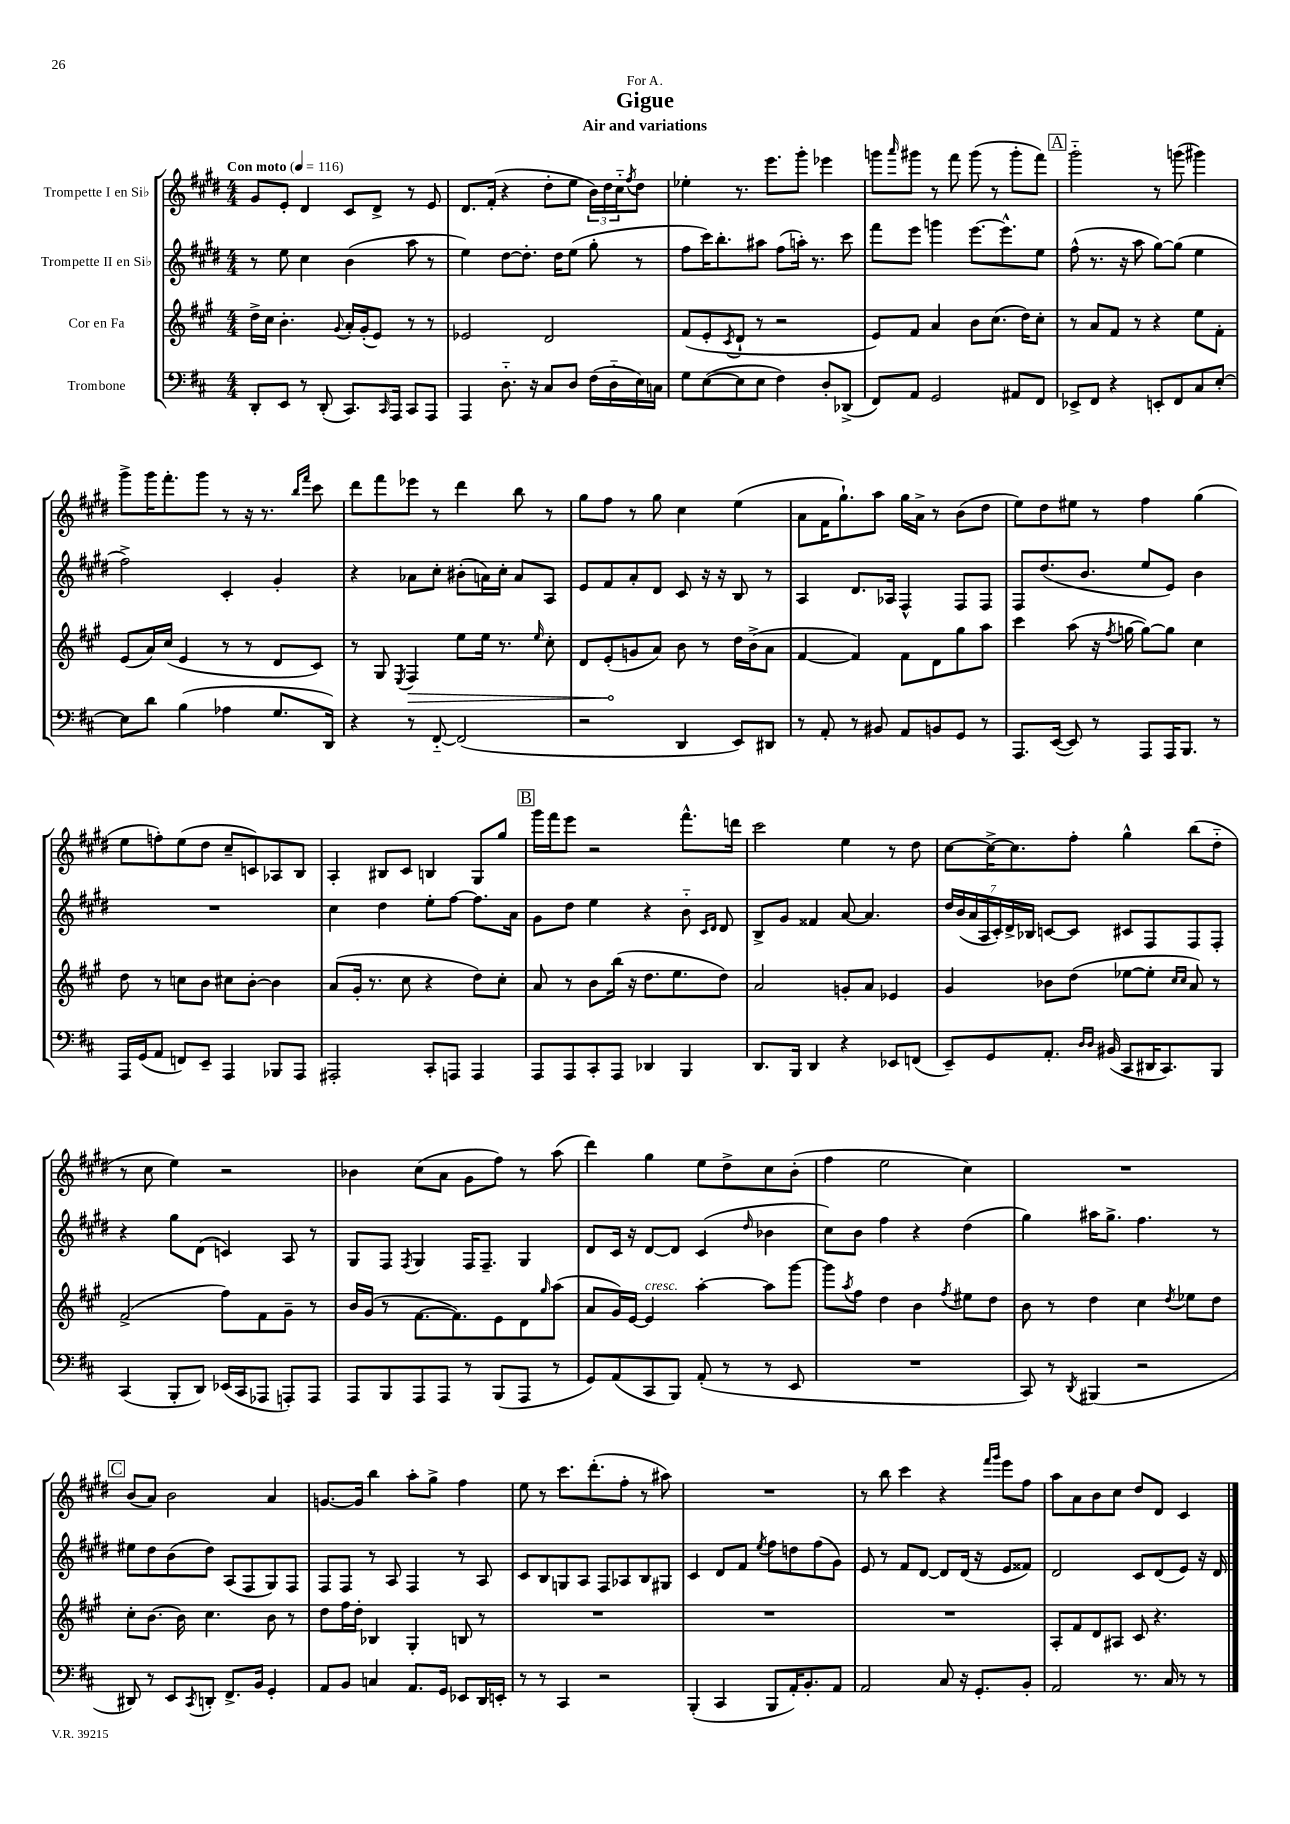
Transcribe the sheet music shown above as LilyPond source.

\header { title = "Gigue" subtitle = "Air and variations" dedication = "For A." }
<<
\new StaffGroup <<
\new Staff = "s0" \with { instrumentName = "Trompette I en Sib" } {
    \clef treble \key e \major \numericTimeSignature \time 4/4 \tempo "Con moto" 4 = 116
    gis'8 e'8-. dis'4 cis'8 dis'8-> r8 e'8 |
    dis'8. fis'16-.( r4 dis''8-. e''8 \tuplet 3/2 { b'16) dis''16 cis''16-_ } \acciaccatura { fis''8 } dis''8 |
    ees''4-. r8. e'''8. gis'''8-. ees'''4 |
    g'''8 \grace { a'''16 } gis'''8 r8 fis'''8 gis'''8( r8 gis'''8-. fis'''8) |
    \mark \markup { \box "A" } gis'''2-_ r8 g'''8( gis'''4) |
    gis'''8-> gis'''16 fis'''8.-. gis'''8 r8 r16 r8. \grace { b''16 fis'''16 } cis'''8 |
    dis'''8 fis'''8 ees'''8 r8 dis'''4 b''8 r8 |
    gis''8 fis''8 r8 gis''8 cis''4 e''4( |
    a'8 fis'16 gis''8.-!) a''8 gis''16 a'16-> r8 b'8( dis''8 |
    e''8) dis''8 eis''8 r8 fis''4 gis''4( |
    e''8 f''8-.) e''8( dis''8 cis''8-- c'8) aes8 b8 |
    a4-. bis8 cis'8 b4 gis8 gis''8 |
    \mark \markup { \box "B" } gis'''16 fis'''16 e'''8 r2 fis'''8.-^ d'''16 |
    cis'''2 e''4 r8 dis''8 |
    cis''8~ cis''16~-> cis''8. fis''8-. gis''4-^ b''8( dis''8-_ |
    r8 cis''8 e''4) r2 |
    bes'4 cis''8( a'8 gis'8 fis''8) r8 a''8( |
    dis'''4) gis''4 e''8 dis''8-> cis''8 b'8-.( |
    fis''4 e''2 cis''4) |
    R1 |
    \mark \markup { \box "C" } b'8( a'8) b'2 a'4 |
    g'8.~ g'16 b''4 a''8-. gis''8-> fis''4 |
    e''8 r8 cis'''8. dis'''8.-.( fis''8-. r8 ais''8) |
    R1 |
    r8 b''8 cis'''4 r4 \grace { fis'''16 gis'''16 } e'''8 fis''8 |
    a''8 a'8 b'8 cis''8 dis''8 dis'8 cis'4 \bar "|." |
}
\new Staff = "s1" \with { instrumentName = "Trompette II en Sib" } {
    \clef treble \key e \major \numericTimeSignature \time 4/4
    r8 e''8 cis''4 b'4( a''8 r8 |
    e''4) dis''8~ dis''8.-. dis''16 e''8( gis''8-. r8 |
    fis''8 cis'''16) b''8.-. ais''8 fis''8( a''16-.) r8. cis'''8 |
    fis'''8 e'''8 g'''4 e'''8.~ e'''8.-^ e''8 |
    \mark \markup { \box "A" } fis''8-^( r8. r16 a''8 gis''8~) gis''8( e''4 |
    fis''2->) cis'4-. gis'4-. |
    r4 aes'8 cis''8-. bis'8-.( a'16) cis''16-. a'8 a8 |
    e'8 fis'8 a'8-. dis'8 cis'8 r16 r16 b8 r8 |
    a4 dis'8. aes16 fis4-^ fis8 fis8 |
    fis8 dis''8.( b'8. e''8 e'8) b'4 |
    R1 |
    cis''4 dis''4 e''8-. fis''8~ fis''8. a'16 |
    \mark \markup { \box "B" } gis'8 dis''8 e''4 r4 b'8-_ \grace { cis'16 dis'16 } dis'8 |
    b8-> gis'8 fisis'4 a'8~ a'4. |
    \tuplet 7/4 { dis''16 b'16( a'16 a16 cis'16-.) dis'16-> bes16 } c'8~ c'8 cis'8 fis8 fis8 fis8-. |
    r4 gis''8 dis'8( c'4) a8 r8 |
    gis8 fis8 \acciaccatura { fis8 } gis4 fis16 fis8.-- gis4 |
    dis'8 cis'16 r16 dis'8~ dis'8 cis'4( \grace { dis''16 } bes'4 |
    cis''8) b'8 fis''4 r4 dis''4( |
    gis''4) ais''16 gis''8.-> fis''4. r8 |
    \mark \markup { \box "C" } eis''8 dis''8 b'8( dis''8) a8( fis8 gis8) fis8 |
    fis8 fis8 r8 a8 fis4 r8 a8 |
    cis'8 b8 g8 a8 fis8 aes8 b8 gis8 |
    cis'4 dis'8 fis'8 \acciaccatura { e''8 } fis''8 d''8 fis''8( gis'8) |
    e'8 r8 fis'8 dis'8~ dis'8 dis'16( r16 e'8 fisis'8) |
    dis'2 cis'8 dis'8( e'8) r16 dis'16 \bar "|." |
}
\new Staff = "s2" \with { instrumentName = "Cor en Fa" } {
    \clef treble \key a \major \numericTimeSignature \time 4/4
    d''16-> cis''16 b'4.-. \appoggiatura { gis'8 } a'16-. gis'16-.( e'8) r8 r8 |
    ees'2 d'2 |
    fis'8( e'8-. \acciaccatura { cis'8 } d'8-! r8 r2 |
    e'8) fis'8 a'4 b'8 cis''8.( d''16) cis''8-. |
    \mark \markup { \box "A" } r8 a'8 fis'8 r8 r4 e''8 fis'8-. |
    e'8( a'16) cis''16( e'4 r8 r8 d'8 cis'8) |
    r8 gis8 \acciaccatura { e8 } \once \override Hairpin.circled-tip = ##t fis4\> e''8 e''16 r8. \grace { e''16 } cis''8-. |
    d'8 e'8-.\!( g'8 a'8) b'8 r8 d''16 b'16->( a'8 |
    fis'4~ fis'4) fis'8 d'8 gis''8 a''8 |
    cis'''4 a''8( r16 \acciaccatura { fis''8 } g''16~ g''8~) g''8 cis''4 |
    d''8 r8 c''8 b'8 cis''8 b'8~-. b'4 |
    a'8( gis'16-. r8. cis''8 r4 d''8) cis''8-. |
    \mark \markup { \box "B" } a'8 r8 b'8 b''16( r16 d''8. e''8. d''8) |
    a'2 g'8-. a'8 ees'4 |
    gis'4 bes'8 d''8( ees''8~ ees''8-. \grace { cis''16 cis''16 } a'8) r8 |
    fis'2->( fis''8) fis'8 gis'8-- r8 |
    b'16 gis'16( r8 fis'8.~ fis'8.) e'8 d'8 \grace { gis''16 } a''8( |
    a'8 gis'16) e'16~ e'4^\markup { \italic "cresc." } a''4~-. a''8 gis'''8~ |
    gis'''8 \acciaccatura { a''8 } fis''8 d''4 b'4 \acciaccatura { fis''8 } eis''8 d''8 |
    b'8 r8 d''4 cis''4 \acciaccatura { d''8 } ees''8 d''8 |
    \mark \markup { \box "C" } cis''8-. b'8.~ b'16 cis''4. b'8 r8 |
    d''8 fis''16 d''16-. bes4 gis4-. b8 r8 |
    R1 |
    R1 |
    R1 |
    a8-. fis'8 d'8 ais8 cis'8 r4. \bar "|." |
}
\new Staff = "s3" \with { instrumentName = "Trombone" } {
    \clef bass \key d \major \numericTimeSignature \time 4/4
    d,8-. e,8 r8 d,8-.( cis,8.) \grace { cis,16 } a,,16 cis,8 a,,8 |
    a,,4 d8.-_ r16 cis8 d8 fis16( d16-_ e16) c16 |
    g8 e8~( e8 e8 fis4) d8-. des,8->( |
    fis,8) a,8 g,2 ais,8 fis,8 |
    \mark \markup { \box "A" } ees,8-> fis,8 r4 e,8-. fis,8 cis8 e8~-. |
    e8 d'8 b4( aes4 g8. d,16) |
    r4 r8 fis,8~-_ fis,2( |
    r2 d,4 e,8) dis,8 |
    r8 a,8-. r8 bis,8 a,8 b,8 g,8 r8 |
    a,,8. e,16~( e,8) r8 a,,8 a,,16 b,,8. r8 |
    a,,16 g,16( a,8 f,8) e,8-- a,,4 bes,,8 a,,8 |
    ais,,2-. cis,8-. a,,8 a,,4 |
    \mark \markup { \box "B" } a,,8 a,,8 cis,8-. a,,8 des,4 b,,4 |
    d,8. b,,16 d,4 r4 ees,8 f,8( |
    e,8--) g,8 a,8.-. \grace { d16 d16 } bis,16( cis,8 dis,16 cis,8.) b,,8 |
    cis,4( b,,8-. d,8) ees,16( cis,16 aes,,8 a,,8-.) a,,8 |
    a,,8 b,,8 a,,8 a,,8 r8 b,,8( a,,8 r8 |
    g,8) a,8( cis,8 b,,8) a,8-.( r8 r8 e,8 |
    R1 |
    cis,8) r8 \acciaccatura { d,8 } bis,,4( r2 |
    \mark \markup { \box "C" } dis,8) r8 e,8 \acciaccatura { cis,8 } d,8-. fis,8.-> b,16 g,4-. |
    a,8 b,8 c4 a,8. g,16 ees,8 d,16 e,16-. |
    r8 r8 cis,4 r2 |
    b,,4-.( cis,4 b,,8 a,16-.) b,8.-. a,8 |
    a,2 cis8 r16 g,8.-. b,8-. |
    a,2 r8. cis16 r8 r8 \bar "|." |
}
>>
>>
\layout { \context { \Score \remove "Bar_number_engraver" } }
